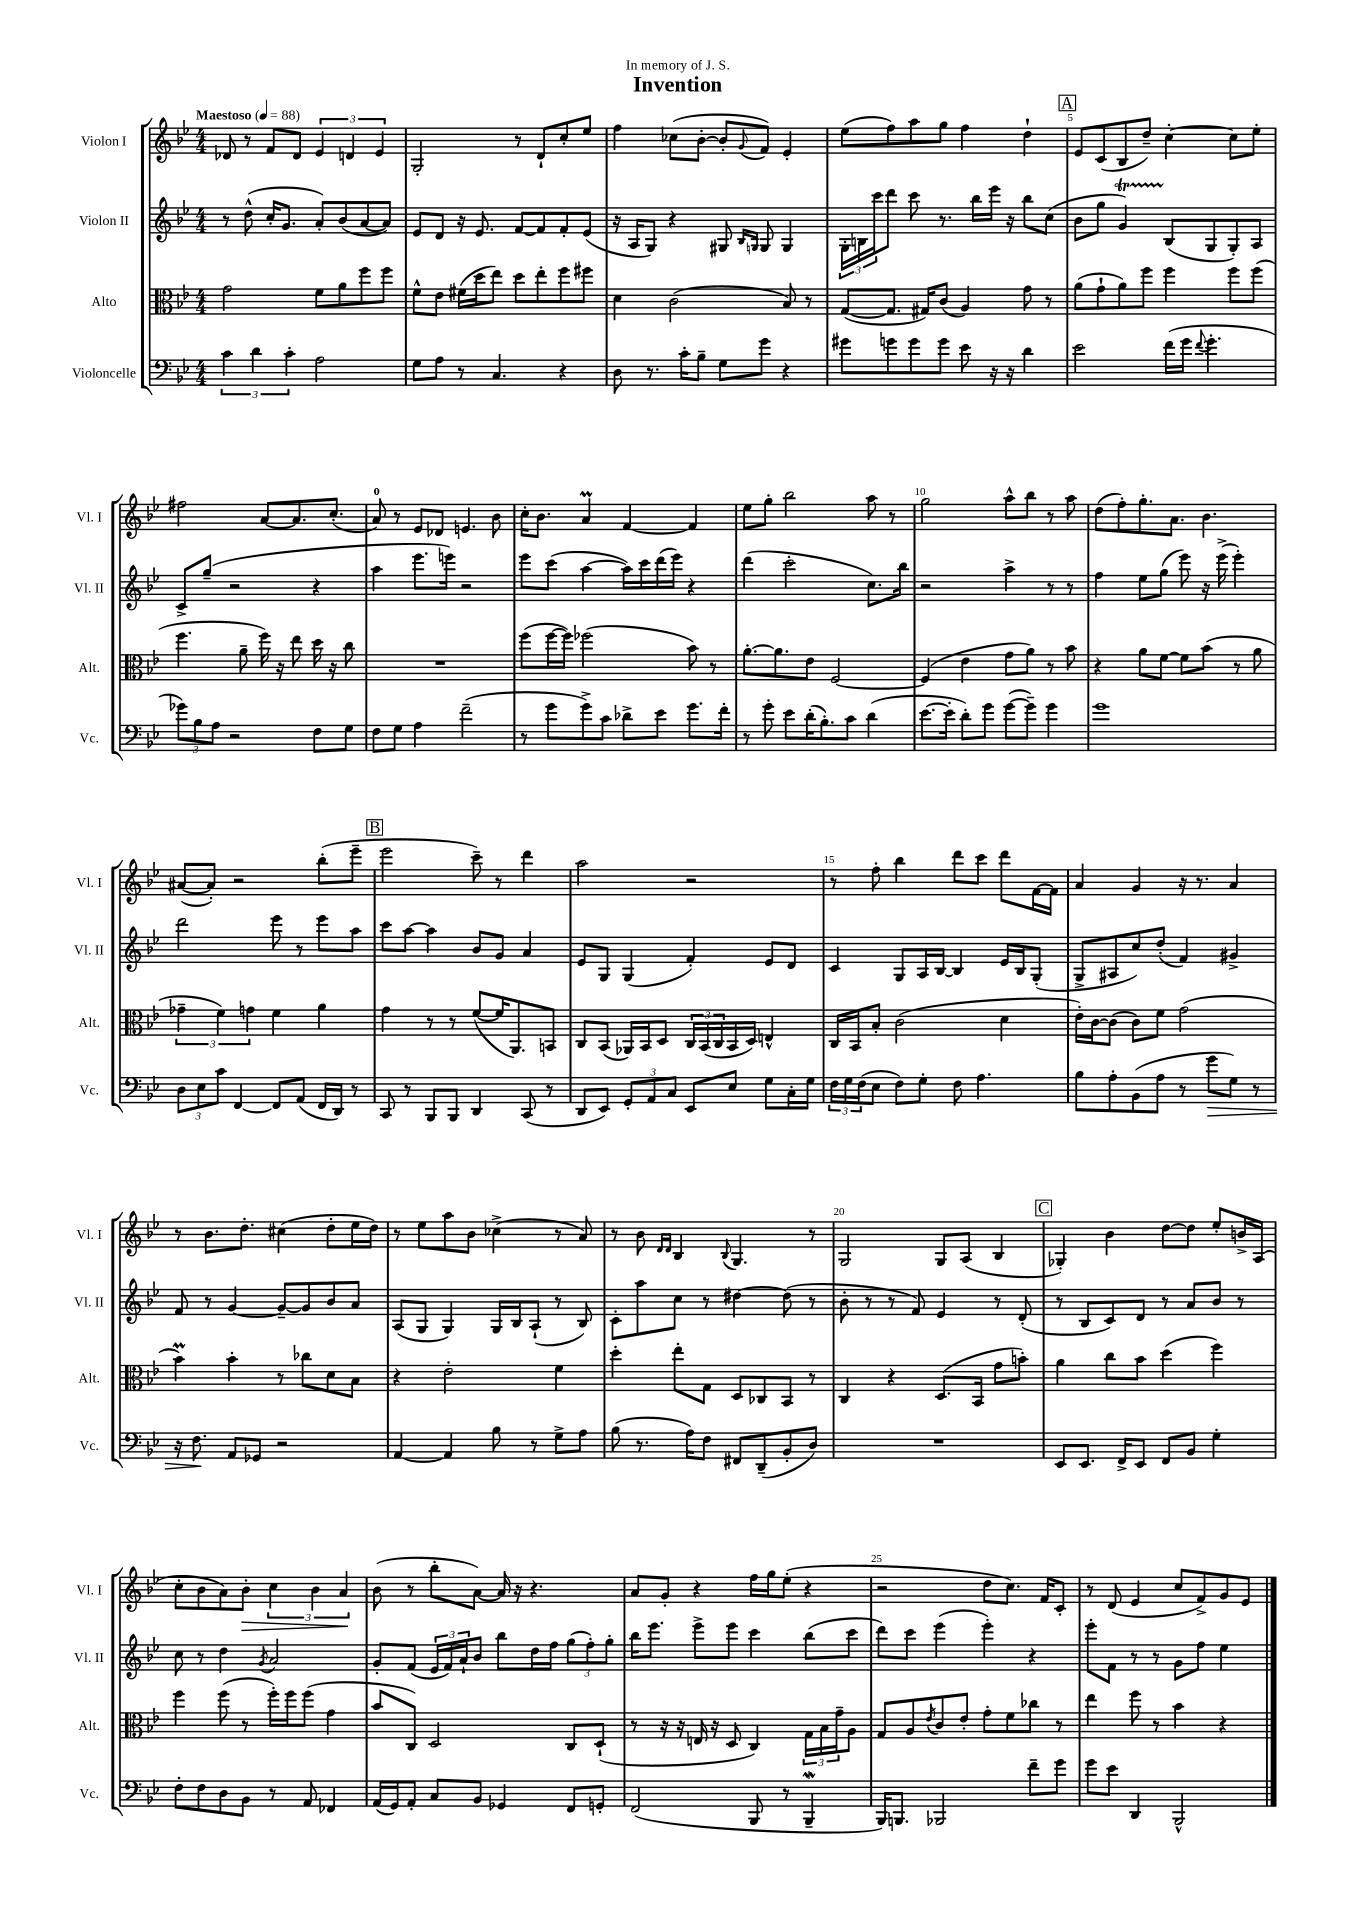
\header { title = "Invention" dedication = "In memory of J. S." }
<<
\new StaffGroup <<
\new Staff = "s0" \with { instrumentName = "Violon I" shortInstrumentName = "Vl. I" } {
    \clef treble \key bes \major \numericTimeSignature \time 4/4 \tempo "Maestoso" 4 = 88
    des'8 r8 f'8 des'8 \tuplet 3/2 { ees'4 d'4 ees'4 } |
    g2-. r8 d'8-! c''8-. ees''8 |
    f''4 ces''8( bes'8~-. bes'8-. \appoggiatura { g'8 } f'8) ees'4-. |
    ees''8( f''8) a''8 g''8 f''4 d''4-! |
    \mark \markup { \box "A" } ees'8 c'8( bes8 d''8--) c''4~-. c''8 ees''8-. |
    fis''2 a'8~ a'8. c''8.-.( |
    a'8-0) r8 ees'8 des'8 e'4. bes'8 |
    c''16-. bes'8. a'4\prall f'4~ f'4 |
    ees''8 g''8-. bes''2 a''8 r8 |
    g''2 a''8-^ bes''8 r8 a''8 |
    d''8( f''8-.) g''8.-. a'8. bes'4. |
    ais'8~( ais'8-.) r2 bes''8-.( ees'''8-- |
    \mark \markup { \box "B" } ees'''2 c'''8--) r8 d'''4 |
    a''2 r2 |
    r8 f''8-. bes''4 d'''8 c'''8 d'''8 f'16~ f'16 |
    a'4 g'4 r16 r8. a'4 |
    r8 bes'8. d''8.-. cis''4( d''8-. ees''16 d''16) |
    r8 ees''8 a''8 bes'8 ces''4->( r8 a'8) |
    r8 bes'8 \grace { d'16 d'16 } bes4 \appoggiatura { bes8 } g4. r8 |
    g2 g8 a8( bes4 |
    \mark \markup { \box "C" } ges4-.) bes'4 d''8~ d''8 ees''8-. b'16-> a16( |
    c''8-. bes'8 a'8) bes'8-.\> \tuplet 3/2 { c''4 bes'4 a'4\! } |
    bes'8( r8 bes''8-. a'8~) a'16 r16 r4. |
    a'8 g'8-. r4 f''16 g''16 ees''8-.( r4 |
    r2 d''8 c''8.) f'16 c'8-. |
    r8 d'8( ees'4 c''8 f'8->) g'8 ees'8 \bar "|." |
}
\new Staff = "s1" \with { instrumentName = "Violon II" shortInstrumentName = "Vl. II" } {
    \clef treble \key bes \major \numericTimeSignature \time 4/4
    r8 d''8-^( c''16-. g'8. a'8-.) bes'8( a'8~ a'8) |
    ees'8 d'8 r16 ees'8. f'8~ f'8 f'8-. ees'8( |
    r16 a16 g8) r4 gis8 \grace { bes16 g16 } g8 g4 |
    \tuplet 3/2 { g16-. b16 c'''16 } d'''8 c'''8 r8. bes''16 ees'''16 r16 bes''8 c''8( |
    \mark \markup { \box "A" } bes'8 g''8 g'4\startTrillSpan) bes8\stopTrillSpan( g8 g8-.) a8 |
    c'8-> g''8--( r2 r4 |
    a''4 ees'''8. e'''16) r2 |
    ees'''8 c'''8( a''4~ a''16) c'''16 d'''16( ees'''16) r4 |
    d'''4( c'''2-. c''8.) bes''16 |
    r2 a''4-> r8 r8 |
    f''4 ees''8 g''8( ees'''8) r16 ees'''16->( ees'''4-.) |
    d'''2 ees'''8 r8 ees'''8 a''8 |
    \mark \markup { \box "B" } c'''8 a''8~ a''4 bes'8 g'8 a'4 |
    ees'8 g8 g4( f'4-.) ees'8 d'8 |
    c'4 g8 a16 bes16~ bes4 ees'16 bes16 g8-.( |
    g8-> ais8 c''8) d''8-.( f'4) gis'4-> |
    f'8 r8 g'4~ g'8~-- g'8 bes'8 a'8 |
    a8( g8 g4) g16 bes16 a8-!( r8 bes8) |
    c'8-. a''8 c''8 r8 dis''4~ dis''8( r8 |
    bes'8-. r8 r8 f'8) ees'4 r8 d'8-.( |
    \mark \markup { \box "C" } r8 bes8 c'8) d'8 r8 a'8 bes'8 r8 |
    c''8 r8 d''4 \acciaccatura { g'8 } a'2 |
    g'8-. f'8( \tuplet 3/2 { ees'16 f'16) a'16-! } bes'8 bes''8 d''16 f''16 \tuplet 3/2 { g''8( f''8-.) g''8-. } |
    bes''16 ees'''8. ees'''8-> ees'''8 c'''4 bes''8( c'''8 |
    d'''8) c'''8 ees'''4( ees'''4-.) r4 |
    ees'''8-. f'8 r8 r8 g'8 f''8 ees''4 \bar "|." |
}
\new Staff = "s2" \with { instrumentName = "Alto" shortInstrumentName = "Alt." } {
    \clef alto \key bes \major \numericTimeSignature \time 4/4
    g'2 f'8 a'8 f''8 f''8 |
    f'8-^ ees'8 fis'16( d''16 ees''8) d''8 ees''8-. f''8 fis''8 |
    d'4 c'2( bes8) r8 |
    g8~( g8. gis16) c'8( a4) g'8 r8 |
    \mark \markup { \box "A" } a'8( g'8-! a'8) f''8 f''4 f''8 f''8( |
    f''4. a'8-- f''16) r16 ees''8 d''16 r16 c''8 |
    R1 |
    f''8( f''16~ f''16) fes''2( bes'8) r8 |
    a'8.~-. a'8. ees'8 f2~ |
    f4( ees'4 g'8 a'8) r8 bes'8 |
    r4 a'8 f'8~ f'8 bes'8( r8 a'8 |
    \tuplet 3/2 { ges'4-- f'4) g'4 } f'4 a'4 |
    \mark \markup { \box "B" } g'4 r8 r8 f'8~( f'16 a,8.) b,8 |
    c8 bes,8( aes,16) bes,16 d8 \tuplet 3/2 { c16 bes,16( c16 } bes,16 d16) e4-^ |
    c16 bes,16 bes8-. c'2( d'4 |
    ees'16-.) c'16~ c'8( c'8) f'8 g'2( |
    bes'4\prall) bes'4-. r8 ces''8 d'8 bes8 |
    r4 ees'2-. f'4 |
    d''4-. ees''8-. g8 d8 ces8 bes,8 r8 |
    c4 r4 d8.( bes,16 g'8 b'8-.) |
    \mark \markup { \box "C" } a'4 c''8 bes'8 d''4( f''4) |
    f''4 f''8( r8 f''16-.) f''16 f''8( g'4 |
    bes'8 c8) d2 c8 d8-!( |
    r8 r16 r16 e16 r16 d8 c4) \tuplet 3/2 { g16 bes16 g'16-- } a8 |
    g8 a8 \acciaccatura { ees'8 } c'8 ees'8-. g'8-. f'8 ces''8 r8 |
    ees''4 f''8 r8 bes'4 r4 \bar "|." |
}
\new Staff = "s3" \with { instrumentName = "Violoncelle" shortInstrumentName = "Vc." } {
    \clef bass \key bes \major \numericTimeSignature \time 4/4
    \tuplet 3/2 { c'4 d'4 c'4-. } a2 |
    g8 a8 r8 c4. r4 |
    d8 r8. c'16-. bes8-- g8 g'8 r4 |
    gis'8 g'8 g'8 g'8 ees'8 r16 r16 d'4 |
    \mark \markup { \box "A" } ees'2 f'16( g'16 \appoggiatura { f'8 } g'4.-. |
    \tuplet 3/2 { ges'8) bes8 a8 } r2 f8 g8 |
    f8 g8 a4 f'2--( |
    r8 g'8 g'8->) c'8 des'8-> ees'8 g'8. f'16-. |
    r8 g'8-. ees'8 d'16-.( bes8.-.) c'8 d'4( |
    ees'8.~ ees'16-. d'8-.) g'8 g'8~( g'8--) g'4 |
    g'1 |
    \tuplet 3/2 { d8 ees8 c'8 } f,4~ f,8 a,8( f,16 d,16) r8 |
    \mark \markup { \box "B" } c,8 r8 bes,,8 bes,,8 d,4 c,8( r8 |
    d,8 ees,8) \tuplet 3/2 { g,8-. a,8 c8 } ees,8 ees8 g8 c16-. g16 |
    \tuplet 3/2 { f16 g16 f16( } ees8 f8) g8-. f8 a4. |
    bes8 a8-. bes,8( a8 r8 g'8\> g8) r8 |
    r16 f8.\! a,8 ges,8 r2 |
    a,4~ a,4 bes8 r8 g8-> a8 |
    bes8( r8. a16) f8 fis,8 d,8--( bes,8-. d8) |
    R1 |
    \mark \markup { \box "C" } ees,8 ees,8. f,16-> ees,8 f,8 bes,8 g4-. |
    f8-. f8 d8 bes,8 r8 a,8 fes,4 |
    a,16( g,16) a,8-. c8 bes,8 ges,4 f,8 g,8-. |
    f,2( bes,,8 r8 bes,,4--\mordent |
    bes,,16) b,,8. bes,,2 f'8-- g'8 |
    g'8 ees'8 d,4 bes,,2-^ \bar "|." |
}
>>
>>
\layout { \context { \Score \override BarNumber.break-visibility = ##(#f #t #t) barNumberVisibility = #(every-nth-bar-number-visible 5) } }
